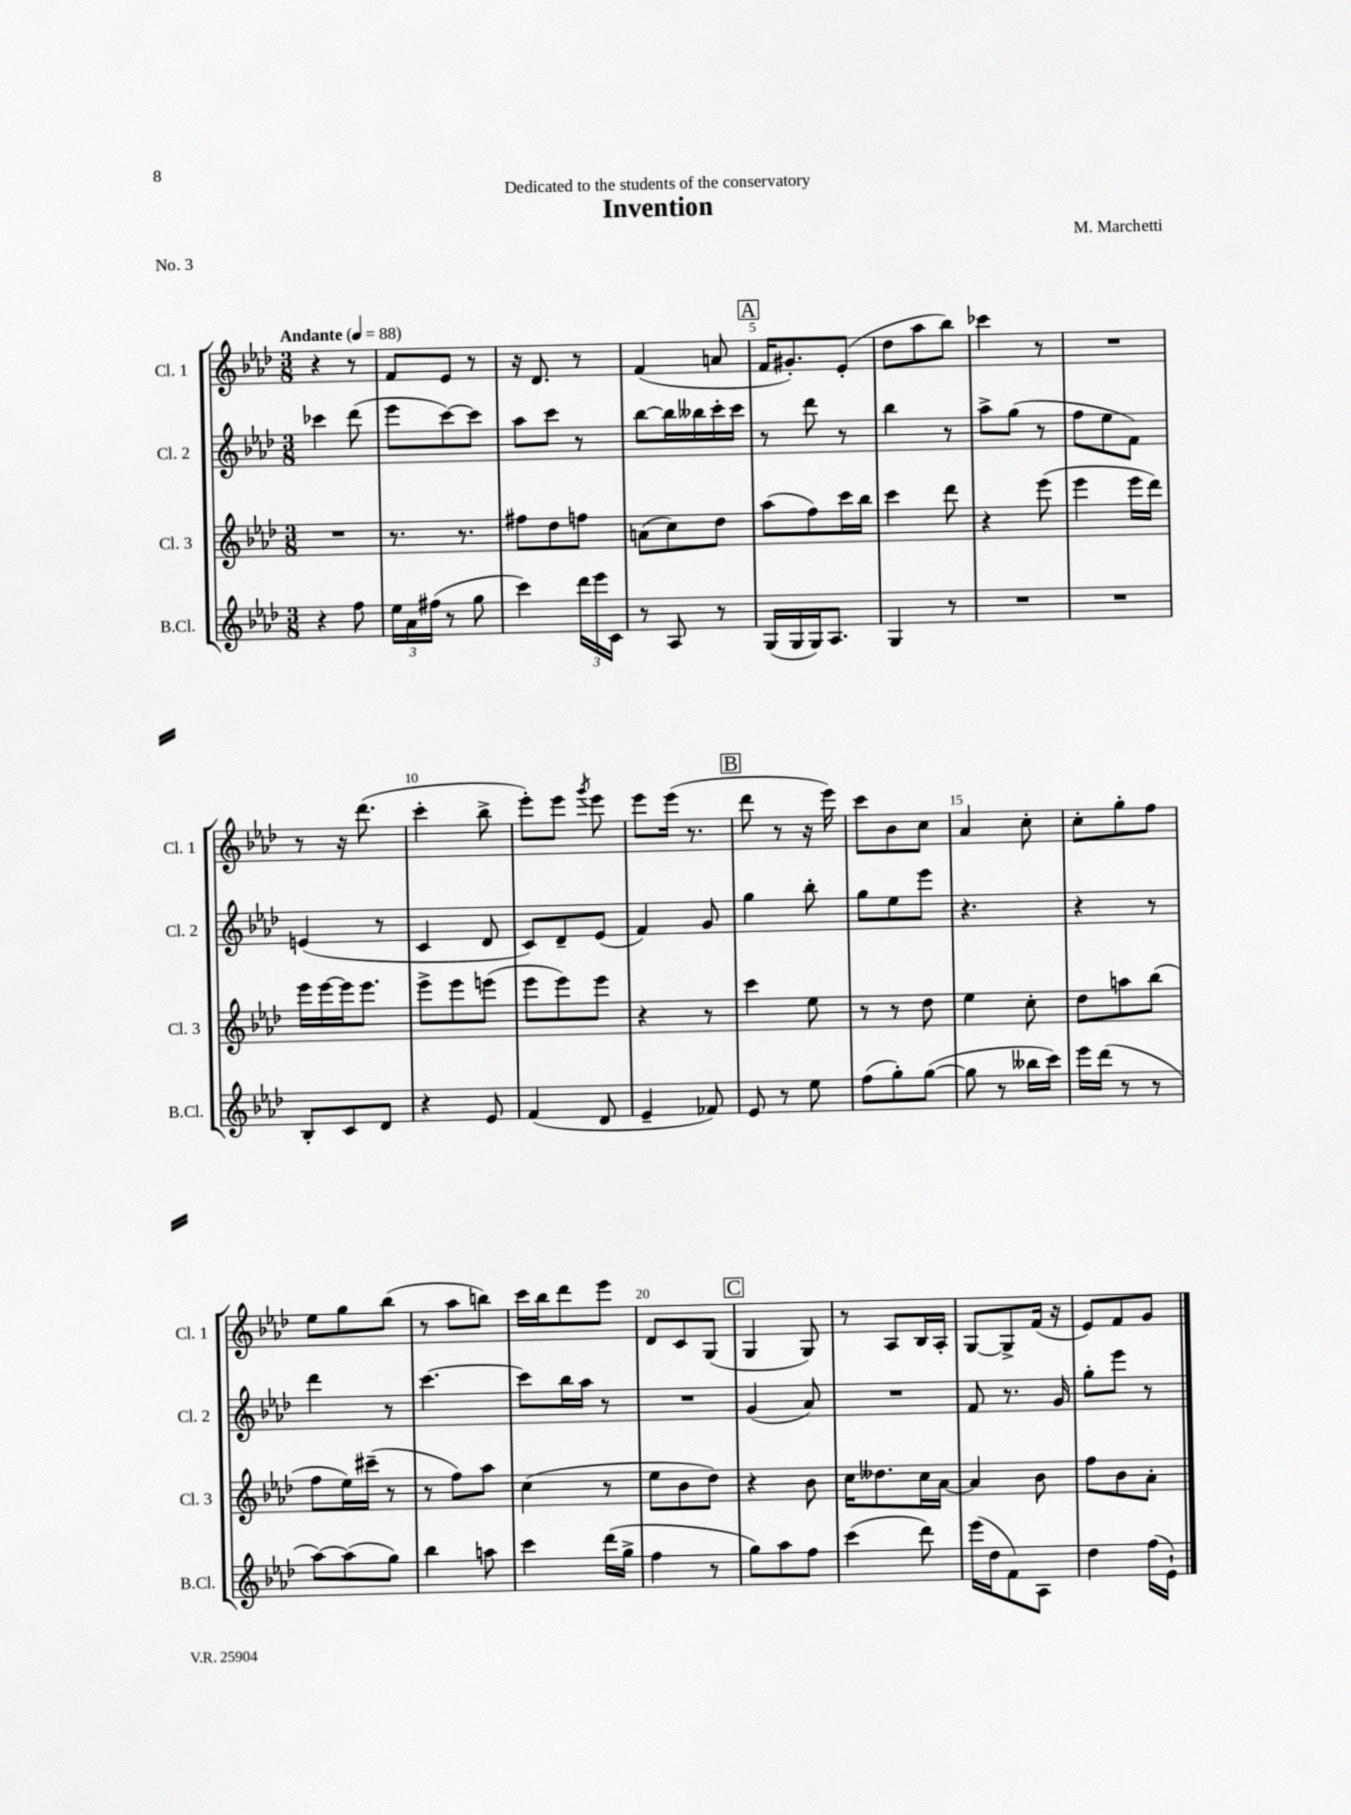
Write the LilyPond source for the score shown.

\header { title = "Invention" composer = "M. Marchetti" dedication = "Dedicated to the students of the conservatory" piece = "No. 3" }
<<
\new StaffGroup <<
\new Staff = "s0" \with { instrumentName = "Cl. 1" shortInstrumentName = "Cl. 1" } {
    \clef treble \key aes \major \numericTimeSignature \time 3/8 \tempo "Andante" 4 = 88
    \autoBeamOff r4 r8 |
    f'8[ ees'8] r8 |
    r16 des'8. r8 |
    f'4( a'8 |
    \mark \markup { \box "A" } f'16[ gis'8.-.) ees'8]-.( |
    des''8[ aes''8 bes''8]) |
    ces'''4 r8 |
    R4. |
    r8 r16 des'''8.( |
    c'''4-. bes''8-> |
    ees'''8[-.) ees'''8] \acciaccatura { g'''8 } ees'''8 |
    ees'''8[ ees'''16]( r8. |
    \mark \markup { \box "B" } des'''8 r8 r16 ees'''16) |
    c'''8[ bes'8 c''8] |
    aes'4 c''8-. |
    c''8[-. g''8-. f''8] |
    ees''8[ g''8 bes''8]( |
    r8 aes''8[ b''8]) |
    c'''16[ bes''16 des'''8 ees'''8] |
    des'8[ c'8 g8]( |
    \mark \markup { \box "C" } g4 g8) |
    r8 aes8[ bes16 aes16]-. |
    g8[~ g8-> f'16]( r16 |
    ees'8[) f'8 g'8] \bar "|." |
}
\new Staff = "s1" \with { instrumentName = "Cl. 2" shortInstrumentName = "Cl. 2" } {
    \clef treble \key aes \major \numericTimeSignature \time 3/8
    \autoBeamOff ces'''4 des'''8( |
    ees'''8[ c'''8~) c'''8] |
    aes''8[ c'''8] r8 |
    bes''8[~ bes''16 beses''16 c'''16-. c'''16] |
    \mark \markup { \box "A" } r8 des'''8 r8 |
    bes''4 r8 |
    aes''8[-> g''8]( r8 |
    f''8[ ees''8 f'8]) |
    e'4( r8 |
    c'4 des'8 |
    c'8[) des'8-- ees'8]( |
    f'4) g'8 |
    \mark \markup { \box "B" } g''4 bes''8-. |
    g''8[ ees''8 ees'''8] |
    r4. |
    r4 r8 |
    des'''4 r8 |
    c'''4.~ |
    c'''8[ bes''16 aes''16] r8 |
    R4. |
    \mark \markup { \box "C" } g'4( aes'8) |
    R4. |
    f'8 r8. g'16 |
    g''8[-. ees'''8] r8 \bar "|." |
}
\new Staff = "s2" \with { instrumentName = "Cl. 3" shortInstrumentName = "Cl. 3" } {
    \clef treble \key aes \major \numericTimeSignature \time 3/8
    \autoBeamOff R4. |
    r8. r8. |
    fis''8[ des''8 f''8] |
    a'8[( c''8) des''8] |
    \mark \markup { \box "A" } aes''8[( f''8) c'''16 bes''16] |
    c'''4 des'''8 |
    r4 ees'''8( |
    ees'''4 ees'''16[ des'''16]) |
    ees'''16[ ees'''16~ ees'''16 ees'''8.] |
    ees'''8[-> ees'''8 e'''8]( |
    ees'''8[ ees'''8) ees'''8] |
    r4 r8 |
    \mark \markup { \box "B" } c'''4 ees''8 |
    r8 r8 des''8 |
    ees''4 c''8-. |
    des''8[ a''8 bes''8]( |
    f''8[ ees''16) cis'''16]--( r8 |
    r8 f''8[) aes''8] |
    c''4( r8 |
    ees''8[ bes'8 des''8]) |
    \mark \markup { \box "C" } r4 bes'8 |
    c''16[ deses''8. c''16 aes'16]~ |
    aes'4 bes'8 |
    f''8[ bes'8 aes'8]-. \bar "|." |
}
\new Staff = "s3" \with { instrumentName = "B.Cl." shortInstrumentName = "B.Cl." } {
    \clef treble \key aes \major \numericTimeSignature \time 3/8
    \autoBeamOff r4 f''8 |
    \tuplet 3/2 { ees''16[ aes'16 fis''16]( } r8 g''8 |
    c'''4) \tuplet 3/2 { des'''16[ ees'''16 c'16] } |
    r8 aes8 r8 |
    \mark \markup { \box "A" } g16[( g16 g16) aes8.] |
    g4 r8 |
    R4. |
    R4. |
    bes8[-. c'8 des'8] |
    r4 ees'8 |
    f'4( des'8 |
    ees'4-- fes'8) |
    \mark \markup { \box "B" } ees'8 r8 ees''8 |
    f''8[( g''8-.) g''8]~( |
    g''8 r8 beses''16[ c'''16]) |
    ees'''16[ des'''16]( r8 r8 |
    aes''8[~) aes''8( g''8]) |
    bes''4 a''8 |
    c'''4 des'''16[( g''16]-> |
    f''4 r8 |
    \mark \markup { \box "C" } g''8[) aes''8 f''8] |
    c'''4( des'''8) |
    ees'''16[( des''16 f'8) aes8] |
    des''4 f''16[( ees'16]-!) \bar "|." |
}
>>
>>
\layout { \context { \Score \override BarNumber.break-visibility = ##(#f #t #t) barNumberVisibility = #(every-nth-bar-number-visible 5) } }
